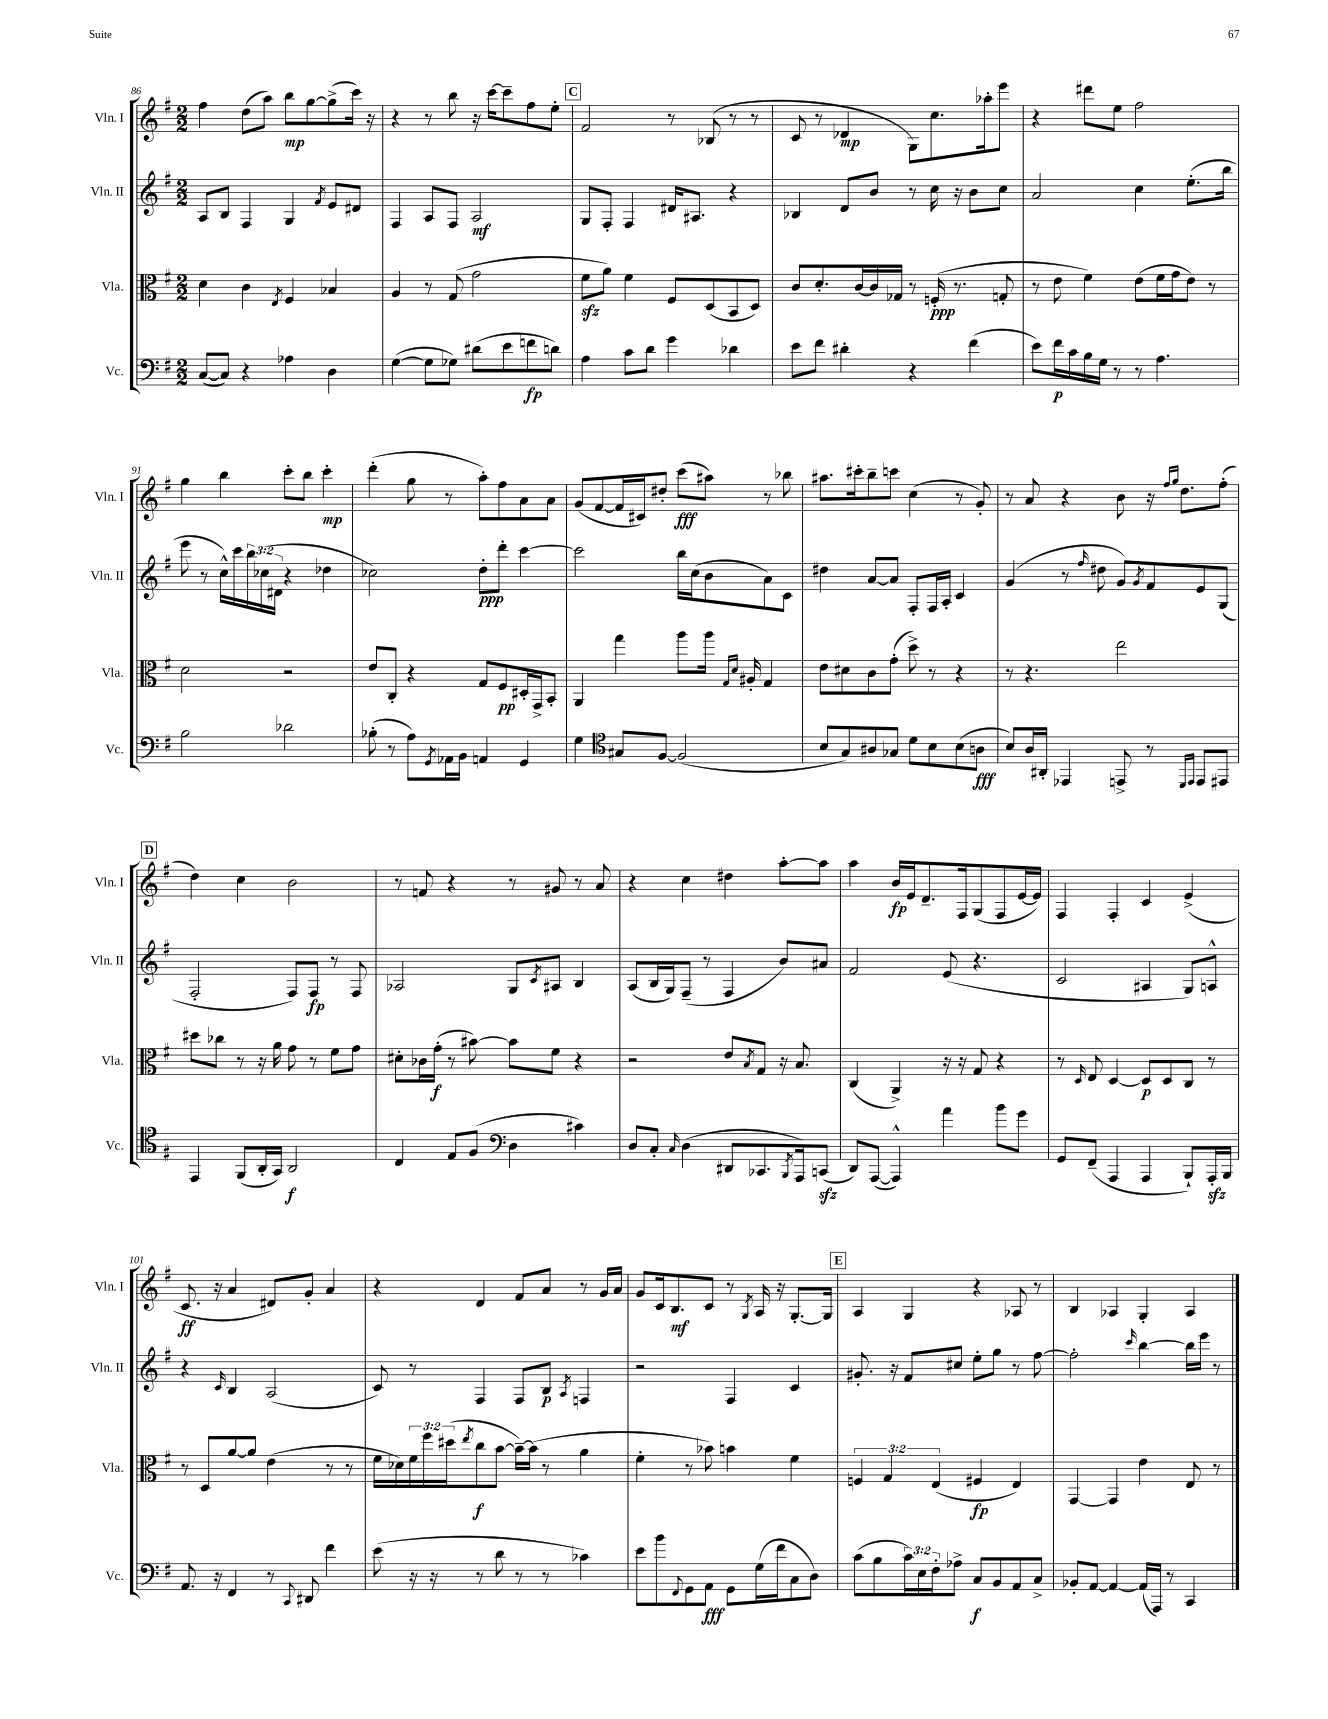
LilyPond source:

<<
\new StaffGroup <<
\new Staff = "s0" \with { instrumentName = "Vln. I" shortInstrumentName = "Vln. I" } {
    \clef treble \key g \major \numericTimeSignature \time 2/2
    fis''4 d''8( a''8) b''8\mp g''8~ g''8->( c'''16) r16 |
    r4 r8 b''8 r16 c'''16~ c'''8-- fis''8 e''8-. |
    \mark \markup { \box "C" } fis'2 r8 bes8( r8 r8 |
    c'8 r8 des'4\mp g8) c''8. aes''16-. e'''8 |
    r4 dis'''8 e''8 fis''2 |
    g''4 b''4 c'''8-. b''8 c'''4-.\mp |
    d'''4-.( g''8 r8 a''8-.) fis''8 a'8 a'8 |
    g'8( fis'8~ fis'16 cis'16) dis''8-. c'''8\fff( ais''8) r8 bes''8 |
    ais''8. cis'''16-. b''8-- c'''8 c''4( r8 g'8-.) |
    r8 a'8 r4 b'8 r16 \grace { fis''16 g''16 } d''8. fis''8-.( |
    \mark \markup { \box "D" } d''4) c''4 b'2 |
    r8 f'8 r4 r8 gis'8 r8 a'8 |
    r4 c''4 dis''4 a''8~-. a''8 |
    a''4 b'16\fp e'16 d'8.-- fis16 g8( fis8 e'16~ e'16) |
    fis4 fis4-. c'4 e'4->( |
    c'8.\ff r16 a'4 dis'8) g'8-. a'4 |
    r4 d'4 fis'8 a'8 r8 g'16 a'16 |
    g'8 c'16 b8.\mf c'8 r8 \acciaccatura { g8 } a16 r16 g8.~-. g16 |
    \mark \markup { \box "E" } a4 g4 r4 aes8 r8 |
    b4 aes4 g4-. aes4 \bar "|." |
}
\new Staff = "s1" \with { instrumentName = "Vln. II" shortInstrumentName = "Vln. II" } {
    \clef treble \key g \major \numericTimeSignature \time 2/2 \override Staff.TupletNumber.text = #tuplet-number::calc-fraction-text
    a8 b8 fis4 g4 \acciaccatura { fis'8 } e'8 dis'8 |
    fis4 a8 fis8 a2\mf |
    \mark \markup { \box "C" } g8 fis8-. fis4 dis'16 ais8. r4 |
    bes4 d'8 b'8 r8 c''16 r16 b'8 c''8 |
    a'2 c''4 e''8.-.( b''16 |
    e'''8 r8 c''16-^) c'''16 \tuplet 3/2 { b''16 ces''16( dis'16 } r4 des''4 |
    ces''2) d''8-.\ppp d'''8-. c'''4~ |
    c'''2 b''16 c''16( b'8 a'8) c'8 |
    dis''4 a'8~ a'8 fis8-. fis16 a16-. c'4 |
    g'4( r8 \grace { fis''16 } dis''8 g'8) \acciaccatura { g'8 } fis'8 e'8 g8( |
    \mark \markup { \box "D" } fis2-. fis8) fis8\fp r8 fis8 |
    aes2 g8 \acciaccatura { c'8 } ais8 b4 |
    a8( b16 g16) fis8--( r8 fis4 b'8) ais'8 |
    fis'2 e'8( r4. |
    c'2 ais4 g8) a8-^ |
    r4 \grace { c'16 } b4 a2( |
    c'8) r8 fis4 fis8 b8\p \acciaccatura { a8 } f4 |
    r2 fis4 c'4 |
    \mark \markup { \box "E" } gis'8.-. r16 fis'8 cis''8 e''8-. g''8 r8 fis''8~ |
    fis''2-. \grace { c'''16 } b''4~ b''16 e'''16 r8 \bar "|." |
}
\new Staff = "s2" \with { instrumentName = "Vla." shortInstrumentName = "Vla." } {
    \clef alto \key g \major \numericTimeSignature \time 2/2 \override Staff.TupletNumber.text = #tuplet-number::calc-fraction-text
    d'4 c'4 \acciaccatura { e8 } fis4 bes4 |
    a4 r8 g8( g'2 |
    \mark \markup { \box "C" } fis'8\sfz a'8) fis'4 fis8 d8( b,8 d8) |
    c'8 d'8.-. c'16~ c'16 ges16 r8 f16-.\ppp( r8. g8-. |
    r8 e'8 fis'4) e'8( fis'16 g'16 e'8) r8 |
    d'2 r2 |
    e'8 c8-. r4 g8 fis8\pp dis16-. g,16-> b,8-. |
    a,4 g''4 a''8 a''16 \grace { g16 d'16 } ais16-. g4 |
    e'8 dis'8 c'8 g'8-.( d''8->) r8 r4 |
    r8 r4. e''2 |
    \mark \markup { \box "D" } dis''8 ces''8 r8 r16 a'16 g'8 r8 fis'8 g'8 |
    dis'8-. ces'16 g'16-.\f( r8 bis'8~) bis'8 fis'8 r4 |
    r2 e'8 \acciaccatura { b8 } g8 r16 b8. |
    c4( a,4->) r16 r16 g8 r4 |
    r8 \grace { d16 } e8 d4~ d8\p d8 c8 r8 |
    r8 d8 a'8~ a'8 e'4( r8 r8 |
    fis'16 des'16) \tuplet 3/2 { fis'16 fis''16 dis''16( } \acciaccatura { e''8 } c''8\f b'8~ b'16~--) b'16( r8 a'4 |
    fis'4-. r8 bes'8) b'4 fis'4 |
    \mark \markup { \box "E" } \tuplet 3/2 { f4 g4 e4( } fis4\fp e4) |
    g,4~ g,4 e'4 e8 r8 \bar "|." |
}
\new Staff = "s3" \with { instrumentName = "Vc." shortInstrumentName = "Vc." } {
    \clef bass \key g \major \numericTimeSignature \time 2/2 \override Staff.TupletNumber.text = #tuplet-number::calc-fraction-text
    c8~( c8) r4 aes4 d4 |
    g4~( g8 ges8) dis'8( e'8 f'8\fp d'8) |
    \mark \markup { \box "C" } a4 c'8 d'8 g'4 des'4 |
    e'8 fis'8 dis'4-. r4 fis'4( |
    e'8) fis'16\p c'16 b16 g16 r8 r8 a4. |
    b2 des'2 |
    bes8-.( r8 a8) \acciaccatura { g,8 } aes,16 b,16 a,4 g,4 |
    g4 \clef tenor gis8 fis8~ fis2( |
    b8 g8) ais8 ges8 d'8 b8 b8( a8\fff |
    b8) a16 ais,16-. ees,4 e,8-> r8 \grace { d,16 e,16 } e,8 eis,8 |
    \mark \markup { \box "D" } e,4 fis,8( a,16-. g,16) a,2\f |
    c4 e8 fis8( \clef bass d4 cis'4) |
    d8 c8-. \grace { c16 } d4( dis,8 ces,8. \acciaccatura { b,,8 } a,,16) c,8\sfz( |
    d,8) a,,8~( a,,4-^) a'4 b'8 g'8 |
    g,8 fis,8--( a,,4 a,,4 b,,8-!) a,,16-.\sfz b,,16 |
    a,8. r16 fis,4 r8 \appoggiatura { c,8 } dis,8 fis'4 |
    e'8( r16 r16 r8 d'8 r8 r8 ces'4) |
    e'8 b'8 \appoggiatura { fis,8 } g,8 a,8\fff g,8 g16( fis'16 c8 d8) |
    \mark \markup { \box "E" } c'8( b8 \tuplet 3/2 { c'16) e16 fis16-. } aes8-> c8\f b,8 a,8 c8-> |
    bes,8-. a,8~ a,4~ a,16( a,,16) r8 c,4 \bar "|." |
}
>>
>>
\layout { \context { \Score currentBarNumber = #86 } }
